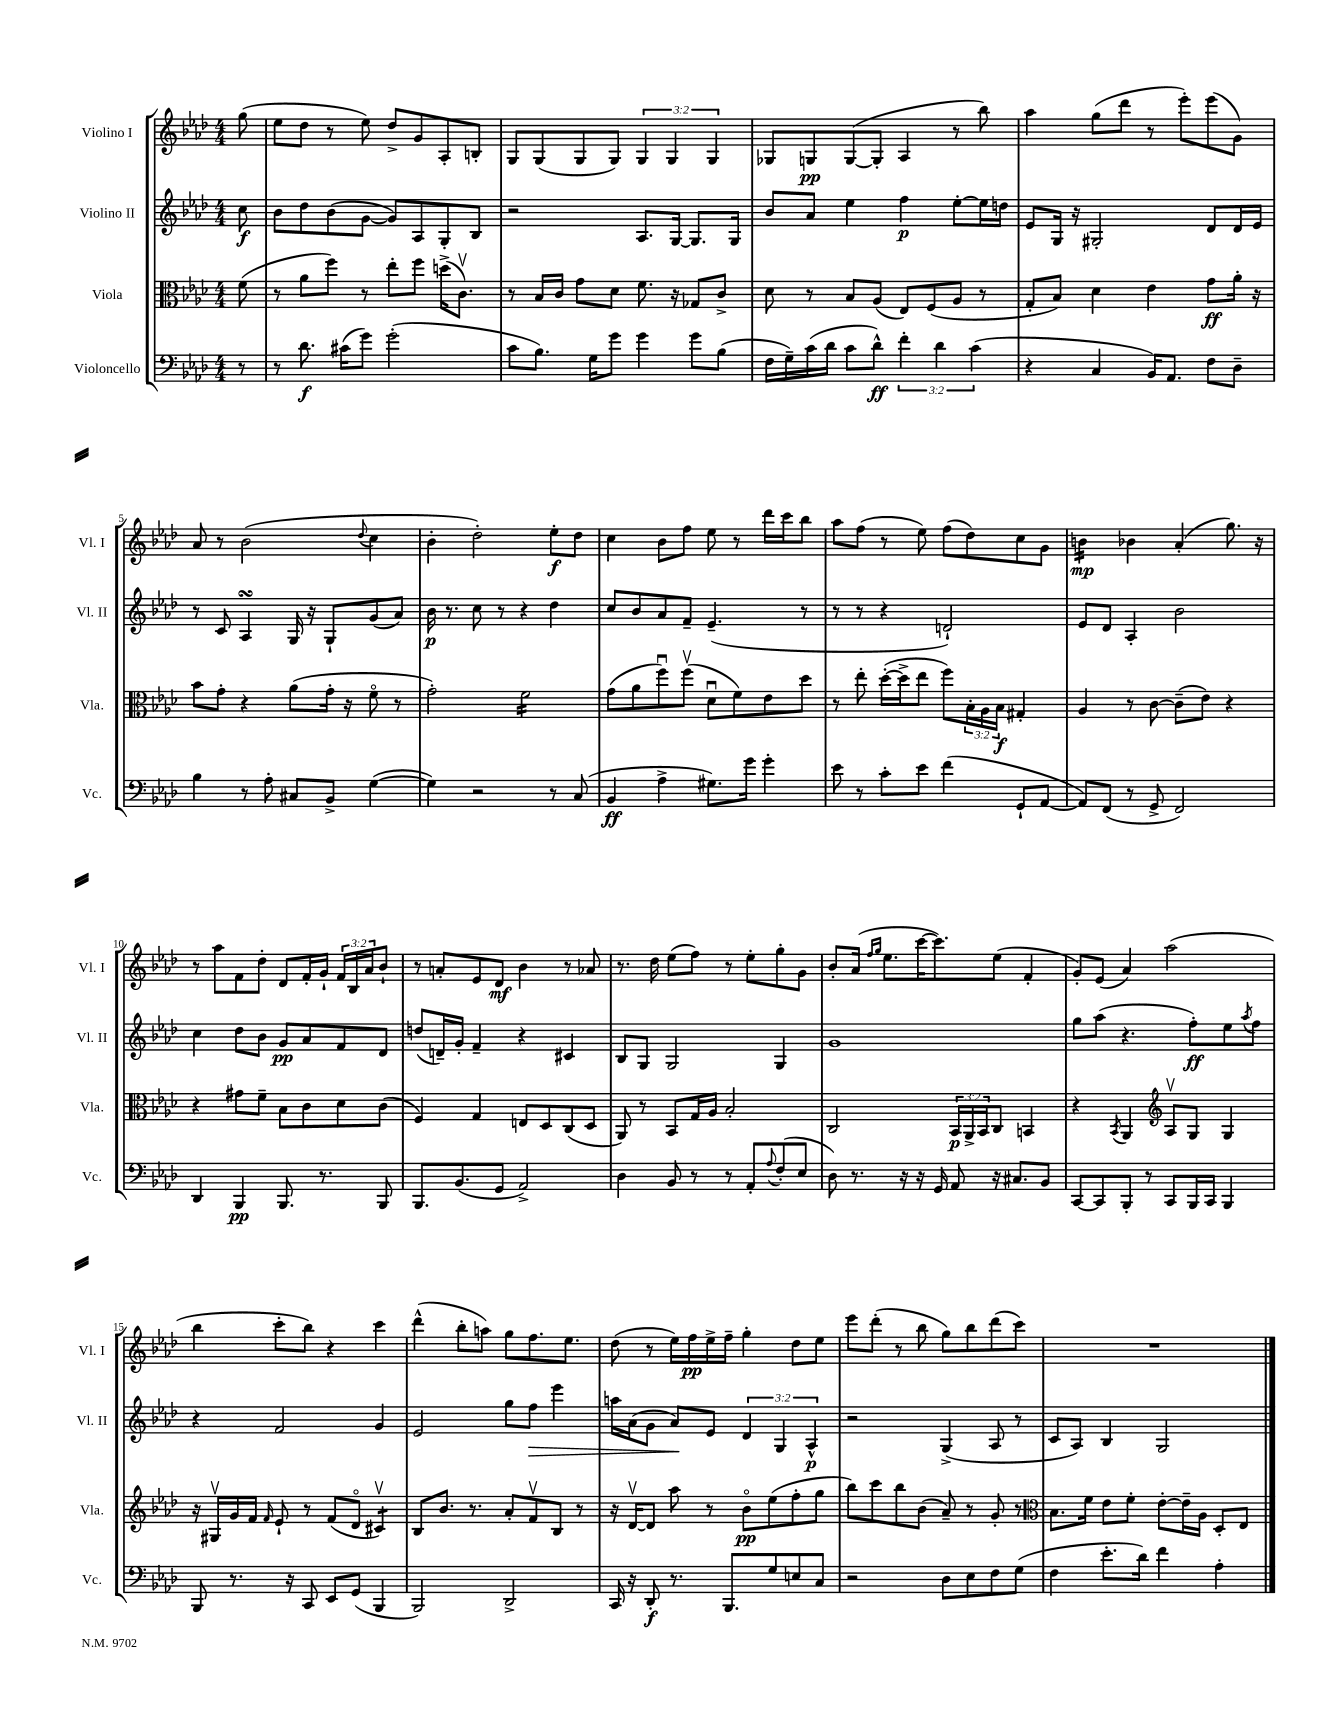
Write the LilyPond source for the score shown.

<<
\new StaffGroup <<
\new Staff = "s0" \with { instrumentName = "Violino I" shortInstrumentName = "Vl. I" } {
    \clef treble \key aes \major \numericTimeSignature \time 4/4 \override Staff.TupletNumber.text = #tuplet-number::calc-fraction-text \partial 8
    g''8( |
    ees''8 des''8 r8 ees''8) des''8-> g'8 aes8-. b8-. |
    g8 g8( g8 g8) \tuplet 3/2 { g4 g4 g4 } |
    ges8 g8\pp g8~( g8-. aes4 r8 bes''8) |
    aes''4 g''8( des'''8 r8 ees'''8-.) ees'''8( g'8) |
    aes'8 r8 bes'2( \appoggiatura { des''8 } c''4 |
    bes'4-. des''2-.) ees''8-.\f des''8 |
    c''4 bes'8 f''8 ees''8 r8 des'''16 c'''16 bes''8 |
    aes''8 f''8( r8 ees''8) f''8( des''8) c''8 g'8 |
    b'4:16\mp bes'4 aes'4-.( g''8.) r16 |
    r8 aes''8 f'8 des''8-. des'8 f'16-. g'16-! \tuplet 3/2 { f'16 bes16 aes'16 } bes'8-! |
    r8 a'8-. ees'8 des'8\mf bes'4 r8 aes'8 |
    r8. des''16 ees''8( f''8) r8 ees''8-. g''8-. g'8 |
    bes'8-. aes'16( \grace { f''16 g''16 } ees''8. c'''16~ c'''8.) ees''8( f'4-. |
    g'8-.) ees'8( aes'4) aes''2( |
    bes''4 c'''8-. bes''8) r4 c'''4 |
    des'''4-^( bes''8-. a''8) g''8 f''8. ees''8. |
    des''8( r8 ees''16) f''16\pp ees''16-> f''16-- g''4-. des''8 ees''8 |
    ees'''8 des'''8-.( r8 bes''8 g''8) bes''8 des'''8( c'''8) |
    R1 \bar "|." |
}
\new Staff = "s1" \with { instrumentName = "Violino II" shortInstrumentName = "Vl. II" } {
    \clef treble \key aes \major \numericTimeSignature \time 4/4 \override Staff.TupletNumber.text = #tuplet-number::calc-fraction-text \partial 8
    c''8\f |
    bes'8 des''8 bes'8( g'8~ g'8) aes8 g8-. bes8 |
    r2 aes8. g16~ g8. g16 |
    bes'8 aes'8 ees''4 f''4\p ees''8~-. ees''16 d''16 |
    ees'8 g16 r16 gis2-. des'8 des'16 ees'16 |
    r8 c'8 aes4\turn g16 r16 g8-! g'8( aes'8) |
    bes'16\p r8. c''8 r8 r4 des''4 |
    c''8 bes'8 aes'8 f'8-- ees'4.--( r8 |
    r8 r8 r4 d'2-!) |
    ees'8 des'8 aes4-. bes'2 |
    c''4 des''8 bes'8 g'8\pp aes'8 f'8 des'8 |
    d''8( d'16--) g'16-. f'4-- r4 cis'4 |
    bes8 g8 g2 g4 |
    g'1 |
    g''8 aes''8( r4. f''8-.\ff) ees''8 \acciaccatura { aes''8 } f''8 |
    r4 f'2 g'4 |
    ees'2 g''8 f''8\> ees'''4 |
    a''16 aes'16( g'8 aes'8\!) ees'8 \tuplet 3/2 { des'4 g4 aes4-^\p } |
    r2 g4->( aes8 r8 |
    c'8 aes8) bes4 g2 \bar "|." |
}
\new Staff = "s2" \with { instrumentName = "Viola" shortInstrumentName = "Vla." } {
    \clef alto \key aes \major \numericTimeSignature \time 4/4 \override Staff.TupletNumber.text = #tuplet-number::calc-fraction-text \partial 8
    f'8( |
    r8 aes'8 f''8) r8 ees''8-. f''8 d''16->( c'8.\upbow) |
    r8 bes16 c'16 g'8 des'8 f'8. r16 ges8 c'8-> |
    des'8 r8 bes8 aes8( ees8) f8( aes8 r8 |
    g8-. bes8) des'4 ees'4 g'8\ff aes'16-. r16 |
    bes'8 g'8-. r4 aes'8( g'16-. r16 f'8\flageolet r8 |
    g'2-.) f'2:16 |
    g'8( aes'8 f''8\downbow) f''8\upbow( des'8\downbow f'8) ees'8 des''8 |
    r8 ees''8-. des''16~-.( des''16-> ees''8 f''8) \tuplet 3/2 { bes16-. aes16 bes16\f } gis4-. |
    aes4 r8 c'8~ c'8--( ees'8) r4 |
    r4 gis'8 f'8-- bes8 c'8 des'8 c'8( |
    f4) g4 e8 des8 c8( des8 |
    aes,8) r8 bes,8 g16 aes16 bes2-. |
    c2 \tuplet 3/2 { bes,16\p aes,16-> bes,16 } c8 b,4 |
    r4 \acciaccatura { bes,8 } aes,4 \clef treble aes8\upbow g8 g4 |
    r16 gis16\upbow g'16 f'16 \grace { f'16 } ees'8-! r8 f'8( des'8\flageolet cis'4:8\upbow) |
    bes8 bes'8. r8. aes'8-. f'8\upbow bes8 r8 |
    r16 des'16~\upbow des'8 aes''8 r8 bes'8\flageolet\pp ees''8( f''8-. g''8 |
    bes''8) c'''8 bes''8 bes'8( aes'8--) r8 g'8-. r8 |
    \clef alto bes8. f'16 ees'8 f'8-. ees'8~-. ees'16-- aes16 des8-. ees8 \bar "|." |
}
\new Staff = "s3" \with { instrumentName = "Violoncello" shortInstrumentName = "Vc." } {
    \clef bass \key aes \major \numericTimeSignature \time 4/4 \override Staff.TupletNumber.text = #tuplet-number::calc-fraction-text \partial 8
    r8 |
    r8 des'8.\f cis'16( g'8) g'2-.( |
    c'8 bes8.) g16 g'8 g'4 g'8 bes8( |
    f16 g16--) c'16( des'16 c'8 des'8-^\ff) \tuplet 3/2 { f'4-. des'4 c'4( } |
    r4 c4 bes,16) aes,8. f8 des8-- |
    bes4 r8 aes8-. cis8 bes,8-> g4~( |
    g4) r2 r8 c8( |
    bes,4\ff aes4-> gis8.) g'16 g'4-. |
    ees'8 r8 c'8-. ees'8 f'4( g,8-! aes,8~ |
    aes,8) f,8( r8 g,8-> f,2) |
    des,4 bes,,4\pp bes,,8. r8. bes,,8 |
    bes,,8. bes,8.( g,8 aes,2->) |
    des4 bes,8 r8 r8 aes,8-. \appoggiatura { aes8 } f8-.( ees8 |
    des8) r8. r16 r16 g,16 aes,8 r16 cis8. bes,8 |
    c,8~ c,8 bes,,8-. r8 c,8 bes,,16 c,16 bes,,4 |
    bes,,8 r8. r16 c,8 ees,8 g,8( bes,,4 |
    bes,,2) des,2-> |
    c,16 r16 des,8-.\f r8. bes,,8. g8 e8 c8 |
    r2 des8 ees8 f8 g8( |
    f4 ees'8.-. des'16) f'4 aes4-. \bar "|." |
}
>>
>>
